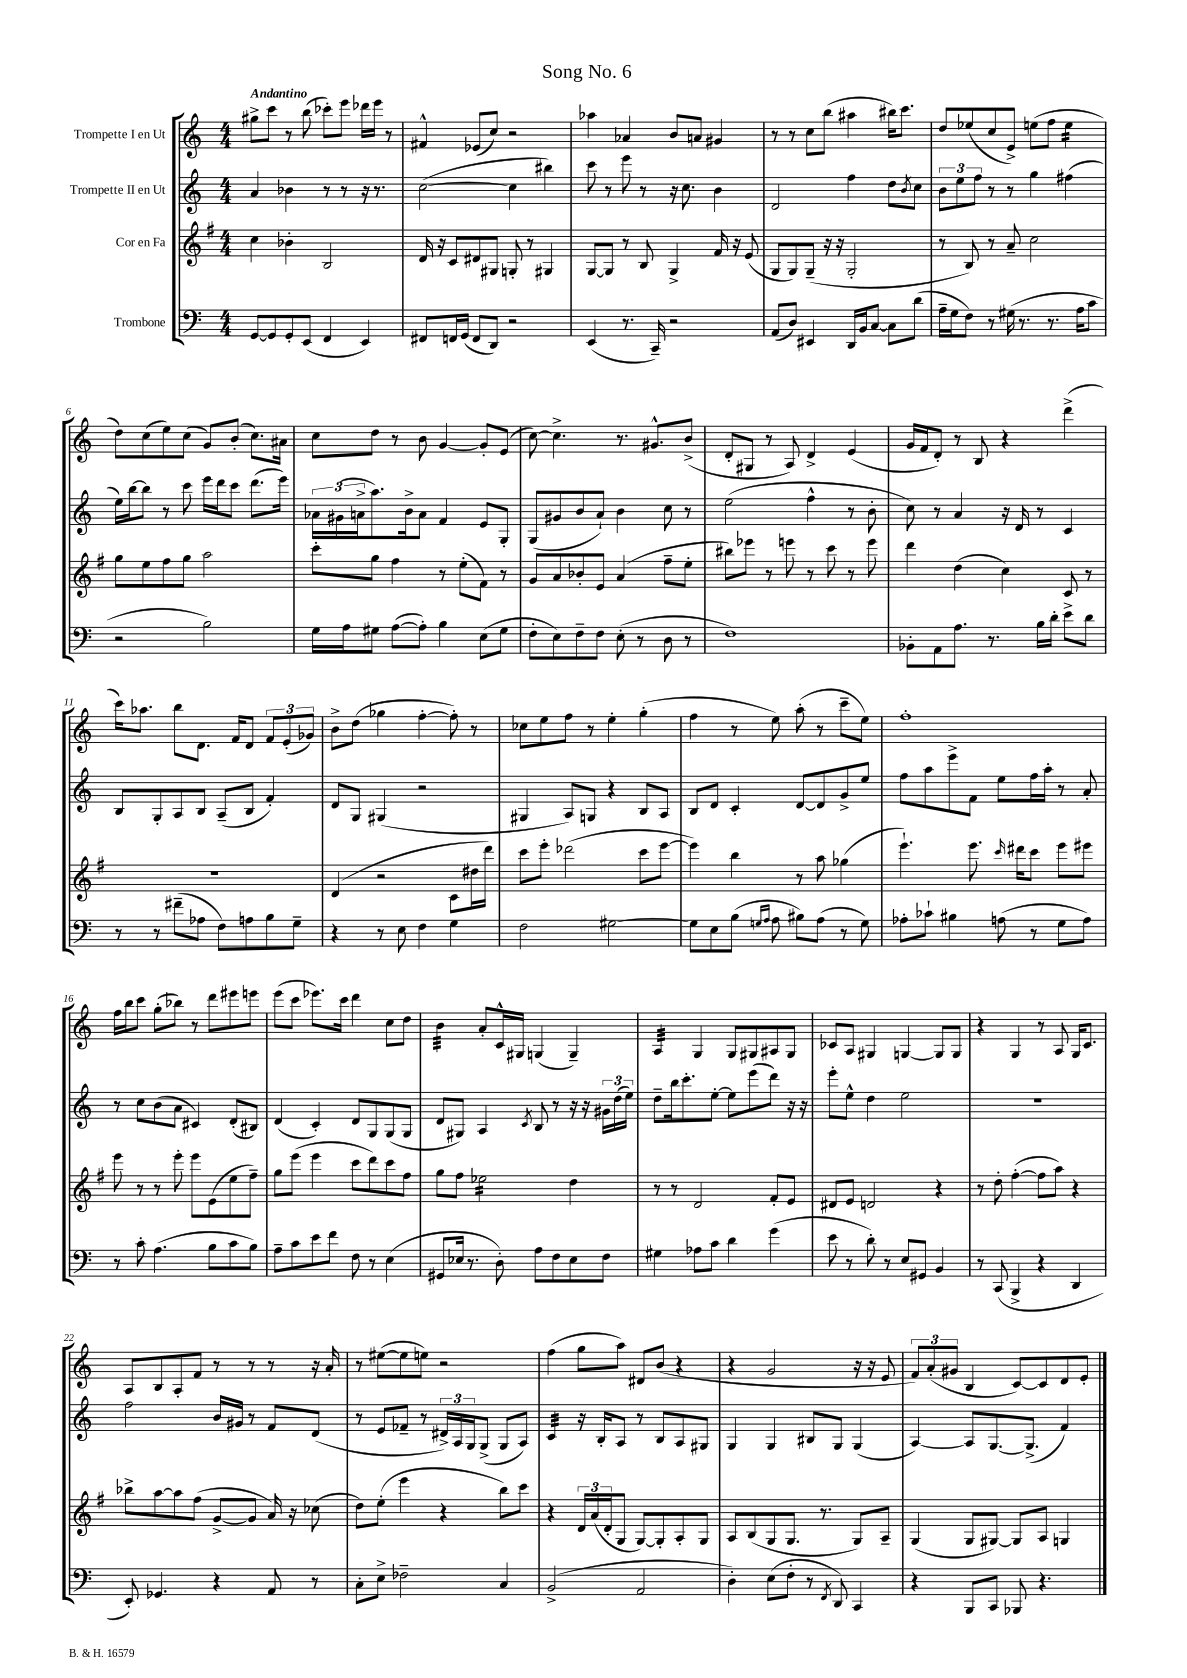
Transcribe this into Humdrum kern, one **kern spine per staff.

**kern	**kern	**kern	**kern
*staff4	*staff3	*staff2	*staff1
*clefF4	*clefG2	*clefG2	*clefG2
*k[]	*k[f#]	*k[]	*k[]
*M4/4	*M4/4	*M4/4	*M4/4
[8GG	4cc	4a	8gg#^
8GG]	.	.	8ccc
8GG'	4b-'	4b-	8r
(8EE	.	.	(8bb
4FF	2B	8r	8ccc-')
.	.	8r	8eee
4EE)	.	16r	16ddd-
.	.	8.r	16eee
.	.	.	8r
=	=	=	=
8FF#	16d	([2cc	4f#^^
.	16r	.	.
16FF	8c	.	.
(16GG	.	.	.
8FF	8d#	.	(8e-
8DD)	8G#	.	8cc)
2r	8G'	4cc]	2r
.	8r	.	.
.	4G#	4bb#)	.
=	=	=	=
(4EE	[8G	8ccc	4aa-
.	8G]	8r	.
8.r	8r	8eee	4a-
.	8B	8r	.
16CC~)	.	.	.
2r	4G^	16r	8b
.	.	8.cc	.
.	.	.	8a
.	16f#	4b	4g#
.	16r	.	.
.	(8e	.	.
=	=	=	=
(8AA	8G	2d	8r
8D)	8G)	.	8r
4EE#	(8G~	.	8cc
.	16r	.	(8bb
.	16r	.	.
16DD	2G'	4ff	4aa#
16BB	.	.	.
[8C	.	.	.
8C]	.	8dd	16bb#)
.	.	.	8.ccc
.	.	8qb	.
(8d	.	8cc	.
=	=	=	=
16A~	8r	12b	8dd
16G	.	.	.
.	.	12ee	.
8F)	8B)	.	(8ee-
.	.	12ff	.
8r	8r	8r	8cc
(16G#	8a~	8r	8e^)
8.r	.	.	.
.	2cc	4gg	(8ee
8.r	.	.	8ff
.	.	(4ff#	4ee
16A	.	.	.
8c	.	.	.
=	=	=	=
2r	8gg	16ee)	8dd)
.	.	[16bb	.
.	8ee	8bb]	(8cc
.	8ff#	8r	8ee)
.	8gg	8ccc	(8cc
2B)	2aa	16eee	8g)
.	.	16ddd	.
.	.	8ccc	(8b'
.	.	(8.ddd	8.cc)
.	.	16eee)	16a#
=	=	=	=
16G	8ccc'	24a-	8cc
.	.	(24g#	.
16A	.	.	.
.	.	24a^	.
8G#	8gg	8.aa)	8dd
([8A	4ff#	.	8r
.	.	16b^	.
8A'])	.	8a	8b
4B	8r	4f	[4g
.	(8ee'	.	.
(8E	8f#)	8e	8g']
8G#	8r	8G'	(8e
=	=	=	=
8F'	8g	(8G	[8cc)
8E)	8a	8g#	4.cc^]
8F~	8b-'	8b	.
8F	8e	8a`)	.
(8E'	(4a	4b	8.r
8r	.	.	.
.	.	.	8.g#^^
8D	8ff#~	8cc	.
8r	8ee'	8r	(8b^
=	=	=	=
1F)	8bb#)	(2ee	8d'
.	8eee-	.	8G#
.	8r	.	8r
.	8eee	.	8A)
.	8r	4ff^^	4d^
.	8ccc	.	.
.	8r	8r	(4e
.	8eee	8b'	.
=	=	=	=
8BB-'	4ddd	8cc)	16g
.	.	.	16f
8AA	.	8r	8d')
8.A	(4dd	4a	8r
.	.	.	8B
8.r	.	.	.
.	4cc)	16r	4r
.	.	16d	.
16B	.	8r	.
16d'	.	.	.
8e^	8c	4c	(4ddd^
8d	8r	.	.
=	=	=	=
8r	1r	8B	16ccc)
.	.	.	8.aa-
8r	.	8G'	.
(8f#~	.	8A	8bb
8A-	.	8B	8.d
8F)	.	(8A~	.
.	.	.	16f
8A	.	8B	8d
8B	.	4f')	12f
.	.	.	(12e'
8G~	.	.	.
.	.	.	12g-)
=	=	=	=
4r	(4d	8d	8b^
.	.	8G	(8dd
8r	2r	(4G#	4gg-
8E	.	.	.
4F	.	2r	[4ff'
4G	8c	.	8ff'])
.	16dd#	.	8r
.	16ddd)	.	.
=	=	=	=
2F	8ccc	4G#	8cc-
.	8eee'	.	8ee
.	(2ddd-	8A)	8ff
.	.	8G	8r
[2G#	.	4r	4ee'
.	8ccc	8B	(4gg'
.	[8eee	8A	.
=	=	=	=
8G#]	4eee])	8B	4ff
8E	.	8d	.
(8B	4bb	4c'	8r
16qqG	.	.	.
16qqA	.	.	.
8A	.	.	8ee)
8B#)	8r	[8d	(8aa'
(8A	8aa	8d]	8r
8r	(4gg-	8g^	8ccc~
8G)	.	8ee	8ee)
=	=	=	=
8A-'	4.eee`)	8ff	1ff'
8c-`	.	8aa	.
4B#	.	8eee^	.
.	8.eee	8f	.
(8A	.	8ee	.
.	16qqccc	.	.
.	16ddd#	.	.
8r	8ccc	16ff	.
.	.	16aa'	.
8G	8eee	8r	.
8A)	8eee#	8a'	.
=	=	=	=
8r	8eee	8r	16ff
.	.	.	16bb
8c'	8r	8cc	8ccc
(4.A	8r	(8b	(8gg'
.	8eee'	8a	8bb-)
.	8eee	4c#)	8r
8B	(8e	.	8ddd
8c	8ee	(8d'	8eee#
8B)	8ff#~)	8B#)	8eee
=	=	=	=
8A~	8gg	(4d	(8eee
8c	(8eee	.	8ccc
8e	4eee	4c')	8.eee-)
8f	.	.	.
.	.	.	16ccc
8F	8ccc	8d	4ddd
8r	8ddd)	8G	.
(4E	8ccc	(8G	8cc
.	8ff#	8G	8dd
=	=	=	=
8GG#	8gg	8d	4b
16E-	8ff#	8G#)	.
8.r	.	.	.
.	2ee-	4A	8a'
8D')	.	.	16c^^
.	.	.	16G#
.	.	8qc	.
8A	.	8B	(4G
8F	.	8r	.
8E-	4dd	16r	4G~)
.	.	16r	.
8F	.	24g#	.
.	.	(24dd	.
.	.	24ee)	.
=	=	=	=
4G#	8r	8dd~	4A
.	8r	16bb	.
.	.	8.ccc'	.
8A-	2d	.	4G
8c	.	[8ee'	.
4d	.	8ee]	8G
.	.	(8eee	8G#
(4g	8f#'	8ddd)	8A#
.	8e	16r	8G#
.	.	16r	.
=	=	=	=
8e	8d#	8eee'	8c-
8r	8e	8ee^^	8A
8d')	2d	4dd	4G#
8r	.	.	.
8E	.	2ee	[4G
8GG#	.	.	.
4BB	4r	.	8G]
.	.	.	8G
=	=	=	=
8r	8r	1r	4r
(8CC	8dd'	.	.
4BBB^	([4ff#'	.	4G
4r	8ff#]	.	8r
.	8aa)	.	8A
4DD	4r	.	16G
.	.	.	8.c
=	=	=	=
8EE')	8bb-^	2ff	8A
4.GG-	[8aa	.	8B
.	8aa]	.	8A'
.	(8ff#	.	8f
4r	[8g^	16b	8r
.	.	16g#	.
.	8g]	8r	8r
8AA	16a)	8f	8r
.	16r	.	.
8r	(8cc-	(8d	16r
.	.	.	16a'
=	=	=	=
8C'	8dd)	8r	8r
8E^	(8ee'	8e	([8ee#
2F-~	4eee	8f-~	8ee#]
.	.	8r	8ee)
.	4r	24d#^)	2r
.	.	24A	.
.	.	24G	.
.	.	(8G^	.
4C	8bb)	8G	.
.	8ccc	8A)	.
=	=	=	=
(2BB^	4r	4c	(4ff
.	24d	16r	8gg
.	(24a	.	.
.	.	16B'	.
.	24d'	.	.
.	8G	8A	8aa)
2AA	[8G)	8r	8d#
.	8G']	8B	(8b
.	8A'	8A	4r
.	8G	8G#	.
=	=	=	=
4D')	8A	4G	4r
.	(8B	.	.
(8E	8G	4G	2g
8F'	8.G	.	.
8r	.	8B#	.
.	8.r	.	.
8qFF	.	.	.
8DD)	.	8G	.
4CC	8G)	(4G	16r
.	.	.	16r
.	8A~	.	8e
=	=	=	=
4r	(4G	[4A)	12f)
.	.	.	(12a'
.	.	.	12g#
8BBB	8G	8A]	4B
8CC	[8G#)	[8.G	.
8BBB-	8G#]	.	[8c)
.	.	(8.G^]	.
4.r	8A	.	8c]
.	4G	4f)	8d
.	.	.	8e'
==	==	==	==
*-	*-	*-	*-
